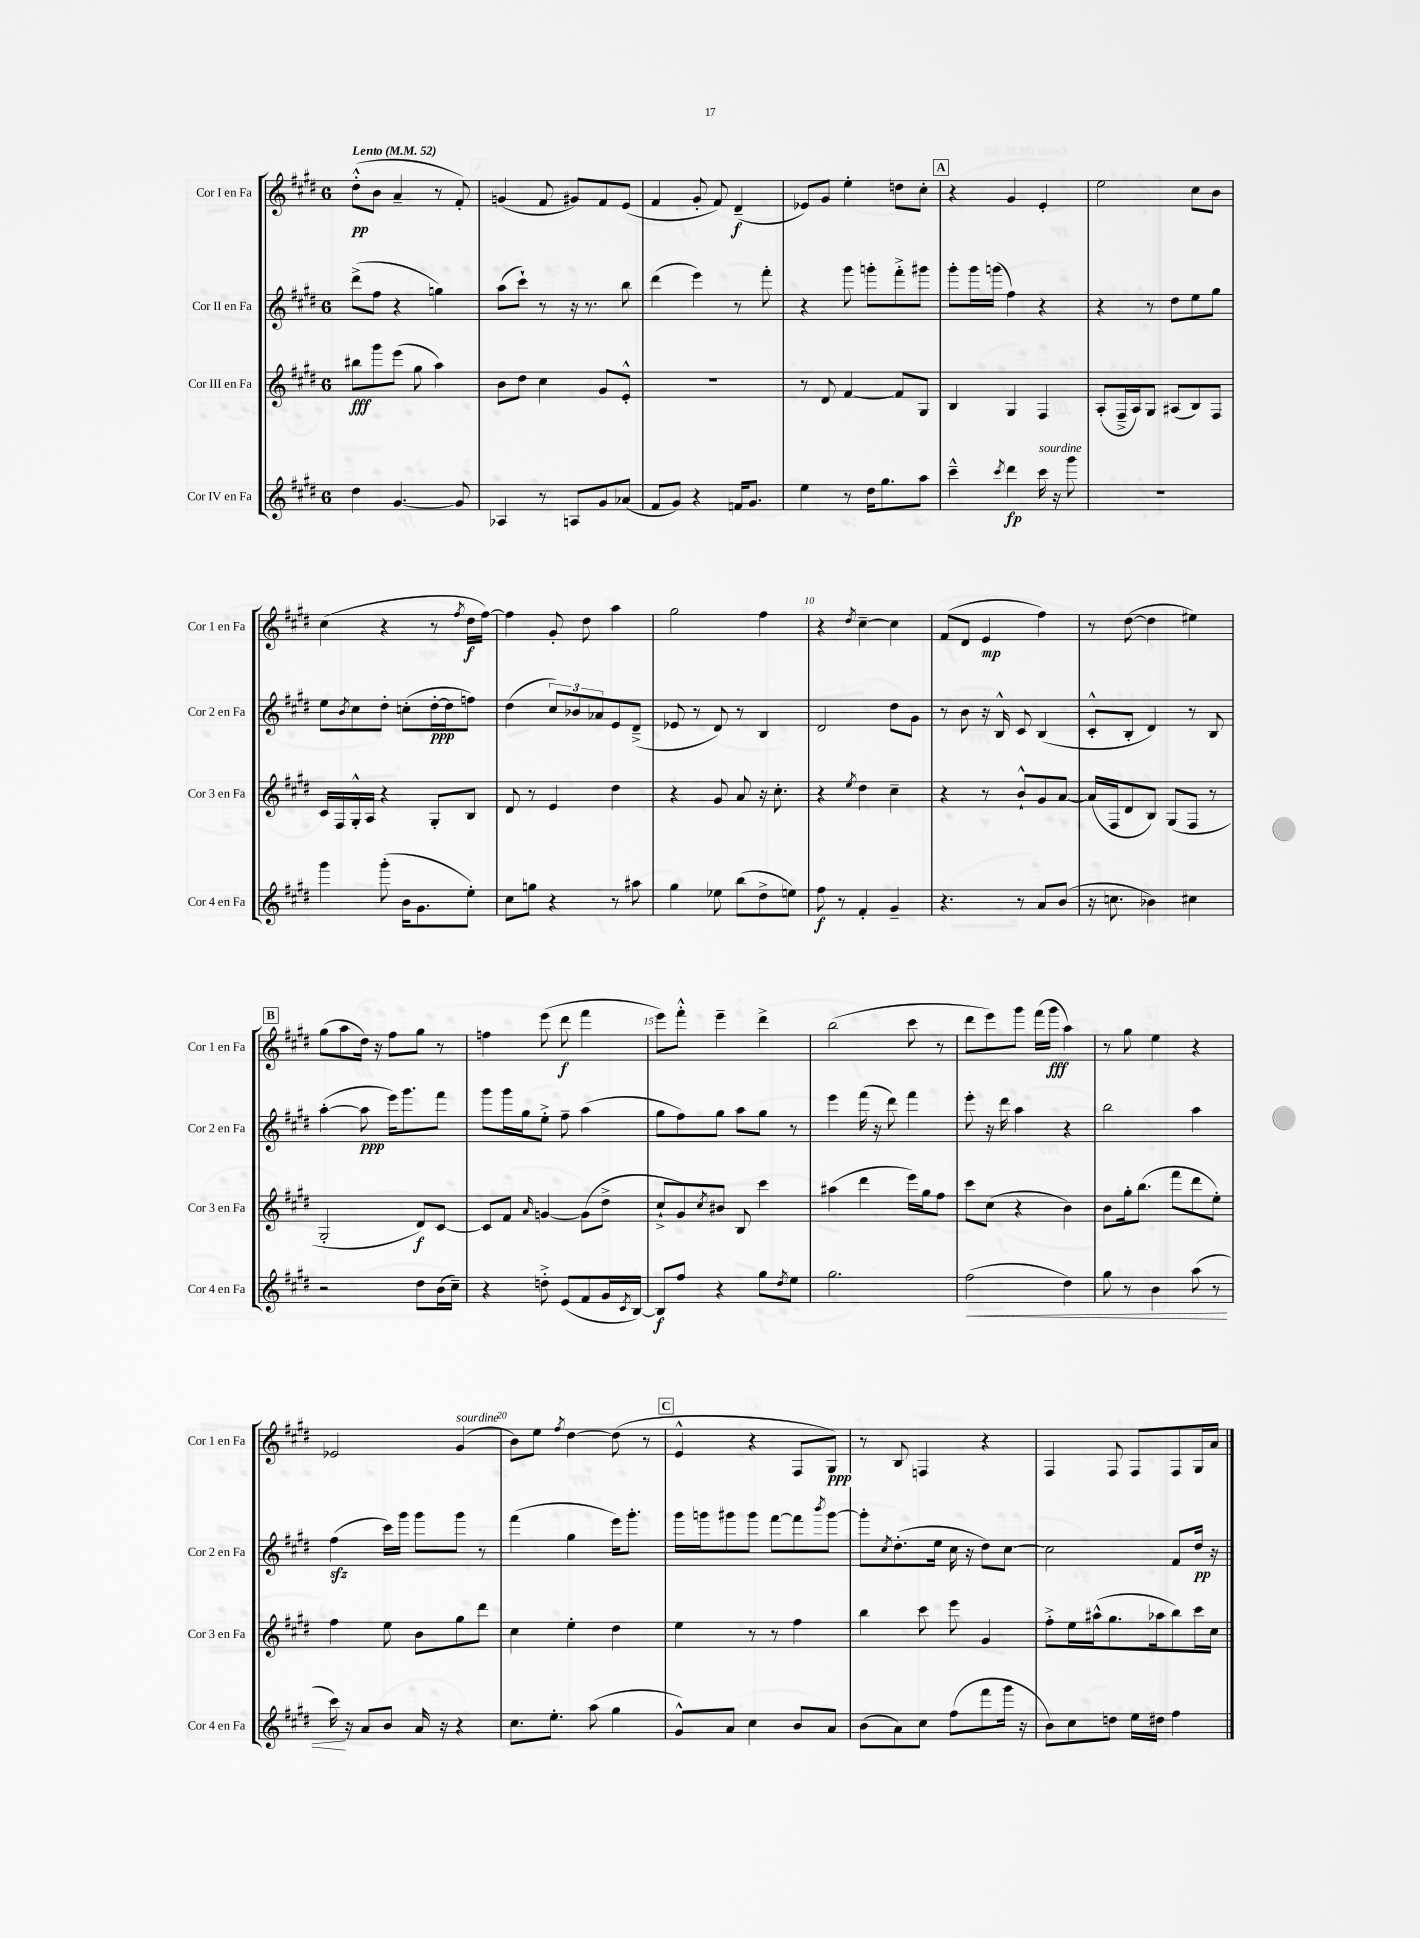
<<
\new StaffGroup <<
\new Staff = "s0" \with { instrumentName = "Cor I en Fa" shortInstrumentName = "Cor 1 en Fa" } {
    \clef treble \key e \major \once \override Staff.TimeSignature.style = #'single-digit \time 6/8 \tempo "Lento" 4 = 52
    dis''8-.-^\pp( b'8 a'4-- r8 fis'8-.) |
    g'4( fis'8 gis'8) fis'8 e'8( |
    fis'4 gis'8-. fis'8) dis'4--\f( |
    ees'8) gis'8 e''4-. d''8 cis''8-. |
    \mark \markup { \box "A" } r4 gis'4 e'4-. |
    e''2 cis''8 b'8 |
    cis''4( r4 r8 \acciaccatura { fis''8 } dis''16\f fis''16~) |
    fis''4 gis'8-. dis''8 a''4 |
    gis''2 fis''4 |
    r4 \acciaccatura { dis''8 } cis''4~-- cis''4 |
    fis'8( dis'8 e'4\mp fis''4) |
    r8 dis''8~( dis''4 eis''4) |
    \mark \markup { \box "B" } gis''8( a''8 dis''16) r16 fis''8 gis''8 r8 |
    f''4 e'''8( dis'''8\f fis'''4 |
    e'''8) fis'''8-.-^ e'''4-- dis'''4-> |
    b''2( cis'''8 r8 |
    dis'''8 e'''8) gis'''8 fis'''16( gis'''16\fff a''4) |
    r8 gis''8 e''4 r4 |
    ees'2 gis'4^\markup { \italic "sourdine" }( |
    b'8) e''8 \acciaccatura { fis''8 } dis''4~ dis''8( r8 |
    \mark \markup { \box "C" } e'4-^ r4 fis8 gis8\ppp) |
    r8 b8 f4 r4 |
    fis4 fis8 fis8 fis8 gis16 a'16 \bar "|." |
}
\new Staff = "s1" \with { instrumentName = "Cor II en Fa" shortInstrumentName = "Cor 2 en Fa" } {
    \clef treble \key e \major \once \override Staff.TimeSignature.style = #'single-digit \time 6/8
    dis'''8->( fis''8 r4 g''4) |
    a''8( cis'''8-!) r8 r16 r8. b''8 |
    dis'''4( e'''4) r8 fis'''8-. |
    r4 gis'''8 g'''8-. fis'''8-.-> gis'''8 |
    \mark \markup { \box "A" } gis'''8-. gis'''16 g'''16( fis''4) r4 |
    r4 r8 dis''8 e''8 gis''8 |
    e''8 \acciaccatura { b'8 } cis''8 dis''8-. c''8-.( dis''16~-.\ppp dis''16 f''8) |
    dis''4( \tuplet 3/2 { cis''8) bes'8 aes'8 } e'8 dis'8--->( |
    ees'8 r8 dis'8) r8 b4 |
    dis'2 dis''8 gis'8 |
    r8 b'8 r16 b16-^ cis'8 b4( |
    cis'8-.-^ b8-. dis'4) r8 b8 |
    \mark \markup { \box "B" } a''4~-.( a''8\ppp e'''16) gis'''8. fis'''8 |
    gis'''8 gis'''16 gis''16 e''8-.-> fis''8-- a''4( |
    gis''8 fis''8) gis''8 a''8 gis''8 r8 |
    e'''4 fis'''16( r16 dis'''8) fis'''4 |
    e'''8-. r16 dis'''16 a''4 r4 |
    b''2 a''4 |
    fis''4\sfz( cis'''16) gis'''16 gis'''8 gis'''8 r8 |
    fis'''4( gis''4 e'''16) gis'''8.-. |
    \mark \markup { \box "C" } gis'''16 g'''16 gis'''8 gis'''8 fis'''8~ fis'''8 \acciaccatura { b'''8 } gis'''8~ |
    gis'''8-. \acciaccatura { cis''8 } dis''8.-.( e''16 cis''16 r16 dis''8) cis''8~ |
    cis''2 fis'8 dis''16\pp r16 \bar "|." |
}
\new Staff = "s2" \with { instrumentName = "Cor III en Fa" shortInstrumentName = "Cor 3 en Fa" } {
    \clef treble \key e \major \once \override Staff.TimeSignature.style = #'single-digit \time 6/8
    bis''8\fff gis'''8 e'''8( gis''8 a''4) |
    b'8 dis''8 cis''4 gis'8 e'8-.-^ |
    R2. |
    r8 dis'8 fis'4~ fis'8 gis8 |
    \mark \markup { \box "A" } b4 gis4 fis4 |
    a8-.( fis16---> a16) gis8 ais8( b8) fis8 |
    cis'16 fis16 gis16-.-^ a16 r4 gis8-. b8 |
    dis'8 r8 e'4 dis''4 |
    r4 gis'8 a'8 r16 cis''8.-. |
    r4 \acciaccatura { e''8 } dis''4 cis''4-- |
    r4 r8 b'8-!-^ gis'8 a'8~ |
    a'16( fis16 dis'8 b8) gis8( fis8 r8 |
    \mark \markup { \box "B" } gis2-. dis'8\f) cis'8~ |
    cis'8 fis'8 \grace { a'16 } g'4~ g'8( dis''8-> |
    cis''8-!-> gis'8) \acciaccatura { cis''8 } bis'8 b8 cis'''4 |
    ais''4( dis'''4 e'''16) gis''16 fis''8 |
    cis'''8 cis''8( r4 b'4) |
    b'8 gis''16-. b''8.( fis'''8 dis'''8 e''8-.) |
    fis''4 e''8 b'8 gis''8 dis'''8 |
    cis''4 e''4-. dis''4 |
    \mark \markup { \box "C" } e''4 r8 r8 fis''4 |
    b''4 cis'''8 e'''8 gis'4 |
    fis''8-.-> e''16 ais''16-^( gis''8. aes''16 b''8) cis'''16 cis''16 \bar "|." |
}
\new Staff = "s3" \with { instrumentName = "Cor IV en Fa" shortInstrumentName = "Cor 4 en Fa" } {
    \clef treble \key e \major \once \override Staff.TimeSignature.style = #'single-digit \time 6/8
    dis''4 gis'4.~ gis'8 |
    aes4 r8 a8 gis'8 aes'8( |
    fis'8 gis'8) r4 f'16 gis'8. |
    e''4 r8 dis''16 gis''8. a''8 |
    \mark \markup { \box "A" } cis'''4---^ \acciaccatura { cis'''8 } dis'''4\fp cis'''16^\markup { \italic "sourdine" } r16 gis'''8 |
    R2. |
    gis'''4 gis'''8-.( b'16 gis'8. e''8-.) |
    cis''8 g''8 r4 r8 ais''8 |
    gis''4 ees''8 b''8( dis''8-> e''8) |
    fis''8\f r8 fis'4-. gis'4-- |
    r4. r8 a'8 b'8( |
    r16 c''8. bes'4) cis''4 |
    \mark \markup { \box "B" } r2 dis''8 b'16( cis''16--) |
    r4 d''8-.-> e'8( fis'8 gis'16 \acciaccatura { cis'8 } b16~) |
    b8\f fis''8 r4 gis''8 \acciaccatura { dis''8 } e''8 |
    gis''2. |
    fis''2\<( dis''4) |
    gis''8 r8 b'4 a''8( r8 |
    cis'''16\!) r16 a'8 b'8 a'16 r16 r4 |
    cis''8. e''8.-. a''8( gis''4 |
    \mark \markup { \box "C" } gis'8-^) a'8 cis''4 b'8 a'8 |
    b'8( a'8) cis''8 fis''8( fis'''8 gis'''16 r16 |
    b'8) cis''8 d''8 e''16 dis''16 fis''4 \bar "|." |
}
>>
>>
\layout { \context { \Score \override BarNumber.break-visibility = ##(#f #t #t) barNumberVisibility = #(every-nth-bar-number-visible 5) } }
